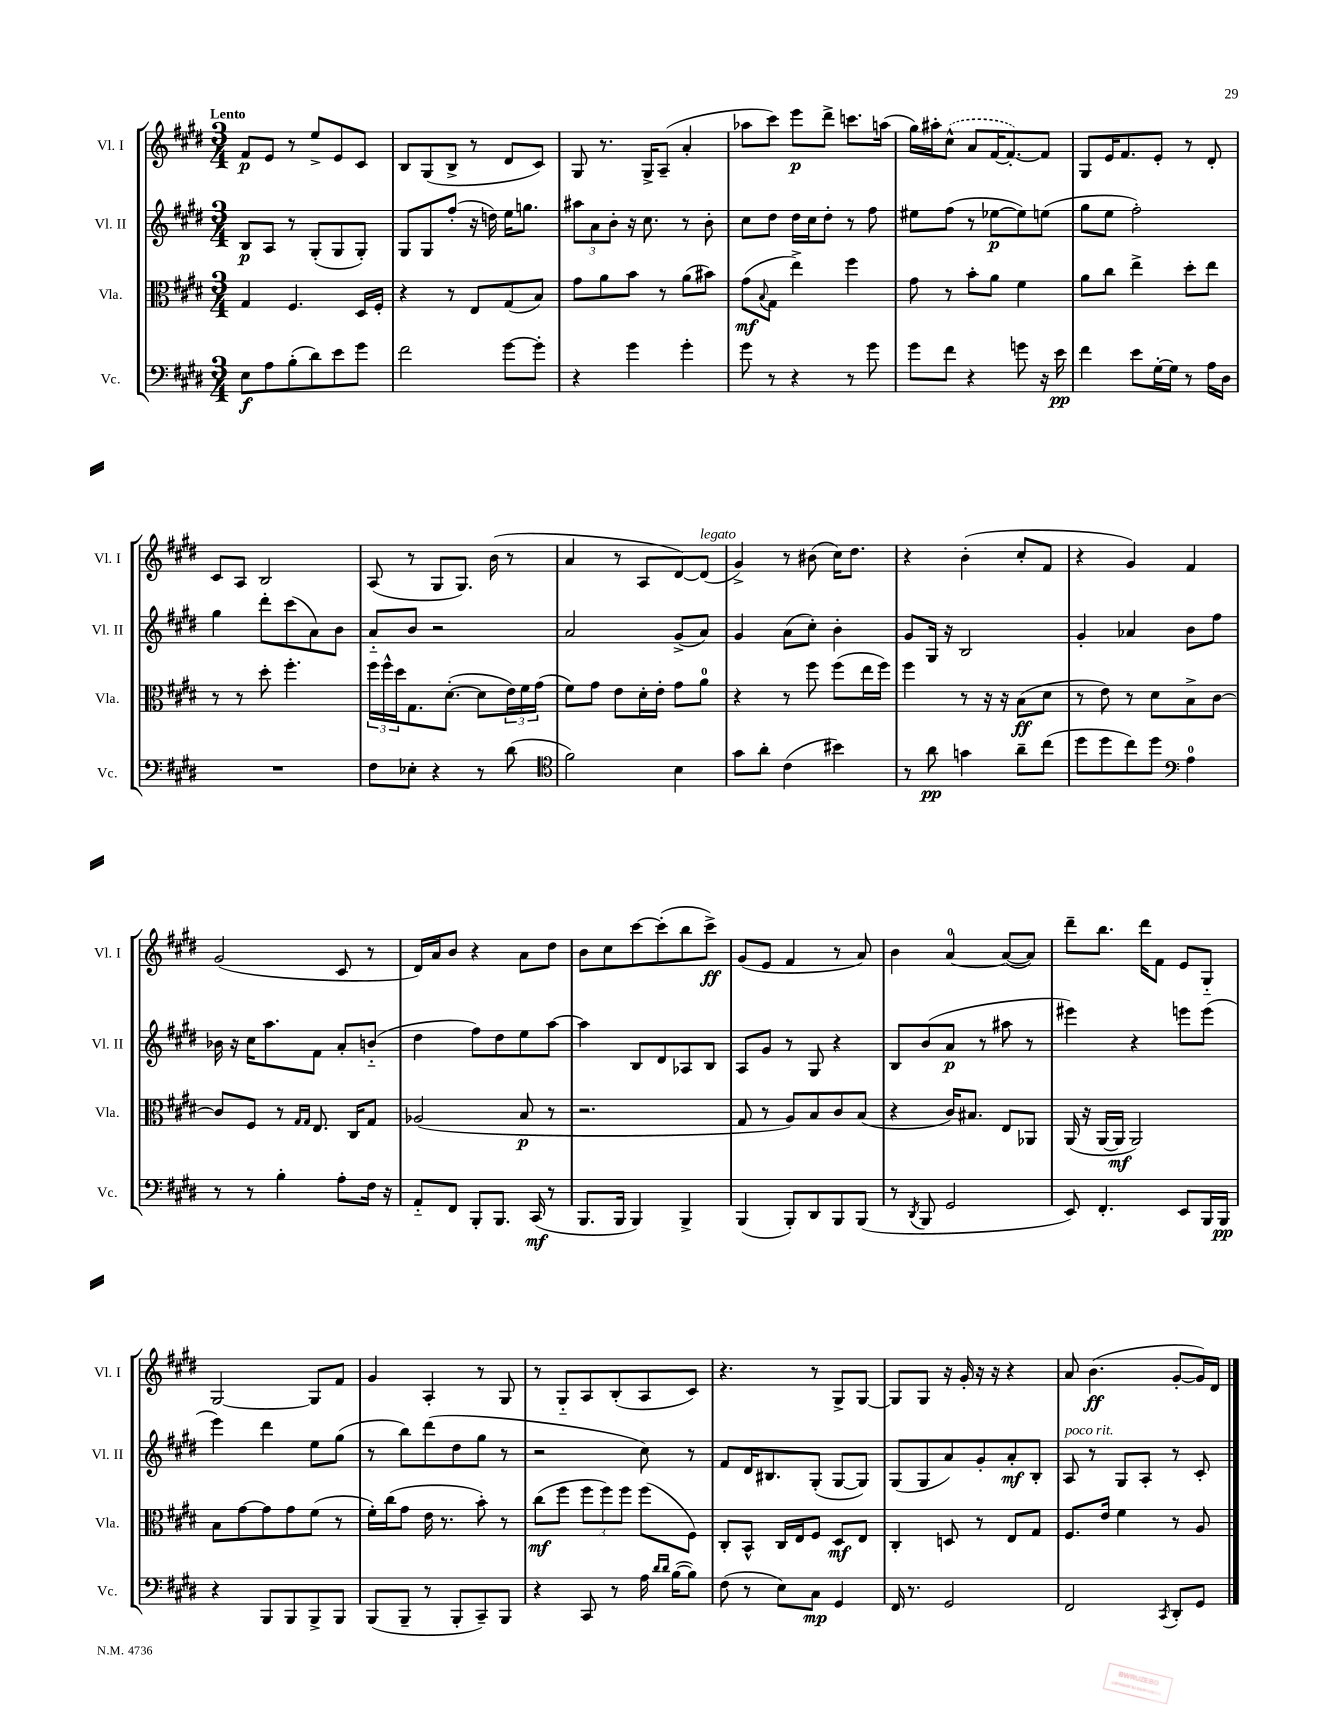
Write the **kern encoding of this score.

**kern	**kern	**kern	**kern
*staff4	*staff3	*staff2	*staff1
*clefF4	*clefC3	*clefG2	*clefG2
*k[f#c#g#d#]	*k[f#c#g#d#]	*k[f#c#g#d#]	*k[f#c#g#d#]
*M3/4	*M3/4	*M3/4	*M3/4
8E	4G#	8B	8f#
8A	.	8A	8e
(8B'	4.F#	8r	8r
8d#)	.	(8G#'	8ee^
8e	.	8G#	8e
8g#	16D#	8G#')	8c#
.	16F#'	.	.
=	=	=	=
2f#	4r	8G#	8B
.	.	8G#	(8G#
.	8r	(8ff#'	8B^
.	8E	16r	8r
.	.	16dd)	.
[8g#	(8G#	16ee	8d#
.	.	8.gg	.
8g#']	8B)	.	8c#)
=	=	=	=
4r	8g#	12aa#	8G#
.	.	12a	.
.	8a	.	8.r
.	.	12b'	.
4g#	8b	16r	.
.	.	8.cc#	16G#^
.	8r	.	(8A~
4g#'	(8a	8r	4a'
.	8b#)	8b'	.
=	=	=	=
8g#	(8g#	8cc#	8aa-
.	8qqB	.	.
8r	8G#	8dd#	8ccc#)
4r	4ee^)	16dd#	8eee
.	.	16cc#	.
.	.	8dd#'	8ddd#^
8r	4ff#	8r	8.ccc
8g#	.	8ff#	.
.	.	.	(16aa
=	=	=	=
8g#	8g#	8ee#	16gg#)
.	.	.	16aa#'
8f#	8r	(8ff#	(8cc#^^
4r	8b'	8r	8a
.	8a	[8ee-	[16f#
.	.	.	8.f#'_)
8g	4f#	8ee-])	.
16r	.	(8ee	8f#]
16e	.	.	.
=	=	=	=
4f#	8a	8gg#	8G#
.	8cc#	8ee	16e
.	.	.	8.f#
8e	4ee^	2ff#')	.
[16G#'	.	.	8e'
16G#]	.	.	.
8r	8dd#'	.	8r
16A	8ee	.	8d#'
16D#	.	.	.
=	=	=	=
2.r	8r	4gg#	8c#
.	8r	.	8A
.	8dd#'	8ddd#'	2B
.	4.ff#'	(8ccc#	.
.	.	8a)	.
.	.	8b	.
=	=	=	=
8F#	24ff#	8a'~	(8A
.	24ff#^^	.	.
.	24dd#	.	.
8E-'	8.G#	8b	8r
4r	.	2r	8G#
.	([8.d#'	.	.
.	.	.	8.G#)
8r	8d#]	.	.
.	.	.	(16b
(8d#	24e)	.	8r
.	24f#	.	.
.	(24g#	.	.
=	=	=	=
*clefC4	*	*	*
2f#)	8f#)	2a	4a
.	8g#	.	.
.	8e	.	8r
.	16d#'	.	8A
.	16e'	.	.
4B	8g#	(8g#^	[8d#)
.	8a	8a)	(8d#]
=	=	=	=
8g#	4r	4g#	4g#^)
8a'	.	.	.
(4c#	8r	(8a	8r
.	8ff#	8cc#')	(8b#
4b#)	(8ff#	4b'	16cc#)
.	.	.	8.dd#
.	16ee	.	.
.	16ff#)	.	.
=	=	=	=
8r	4ff#	8g#	4r
8a	.	16G#	.
.	.	16r	.
4g	8r	2B	(4b'
.	16r	.	.
.	16r	.	.
8a~	(8B	.	8cc#'
(8cc#	8d#	.	8f#
=	=	=	=
8dd#	8r	4g#'	4r
8dd#	8e)	.	.
8cc#)	8r	4a-	4g#)
8dd#	8d#	.	.
*clefF4	*	*	*
4A	8B^	8b	4f#
.	[8c#	8ff#	.
=	=	=	=
8r	8c#]	16b-	(2g#
.	.	16r	.
8r	8F#	16cc#	.
.	.	8.aa	.
4B'	8r	.	.
.	16qqG#	.	.
.	16qqG#	.	.
.	8.E	8f#	.
8A'	.	8a'	8c#
.	16C#	.	.
16F#	8G#	(8b'~	8r
16r	.	.	.
=	=	=	=
8AA'~	(2A-	4dd#	16d#)
.	.	.	16a
8FF#	.	.	8b
8BBB'	.	8ff#)	4r
8.BBB	.	8dd#	.
.	8B	8ee	8a
(16CC#	.	.	.
8r	8r	[8aa	8dd#
=	=	=	=
8.BBB	2.r	4aa]	8b
.	.	.	8cc#
16BBB	.	.	.
4BBB)	.	8B	[8ccc#
.	.	8d#	(8ccc#']
4BBB^	.	8A-	8bb
.	.	8B	8ccc#^)
=	=	=	=
(4BBB	8G#	8A	(8g#
.	8r	8g#	8e
8BBB')	8A)	8r	4f#
8DD#	8B	8G#	.
8BBB	8c#	4r	8r
(8BBB	(8B	.	8a)
=	=	=	=
8r	4r	8B	4b
8qDD#	.	.	.
8BBB	.	(8b	.
2GG#	16c#)	8a	[4a
.	8.B#	.	.
.	.	8r	.
.	8E	8aa#	(8a_
.	8AA-	8r	8a])
=	=	=	=
8EE)	(16AA	4eee#)	8ddd#~
.	16r	.	.
4.FF#'	[16AA	.	8.bb
.	16AA]	.	.
.	2AA)	4r	.
.	.	.	16ddd#
.	.	.	8f#
8EE	.	8eee	8e
16BBB	.	(8eee	8G#'~
16BBB	.	.	.
=	=	=	=
4r	8B	4eee)	[2G#
.	[8g#	.	.
8BBB	8g#]	4ddd#	.
8BBB	8g#	.	.
8BBB^	(8f#	8ee	8G#]
8BBB	8r	(8gg#	8f#
=	=	=	=
(8BBB	16f#')	8r	4g#
.	(16cc#	.	.
8BBB~	8g#	8bb)	.
8r	16e	(8ddd#	4A'
.	8.r	.	.
8BBB'	.	8dd#	.
8CC#~)	8b')	8gg#	8r
8BBB	8r	8r	8G#
=	=	=	=
4r	(8cc#	2r	8r
.	8ff#	.	8G#'~
8CC#	12ff#	.	8A
.	12ff#)	.	.
8r	.	.	(8B'
.	12ff#	.	.
16A	(8ff#	8cc#)	8A
16qqd#	.	.	.
16qqd#	.	.	.
([16B	.	.	.
8B])	8F#)	8r	8c#)
=	=	=	=
(8F#	8C#'	8f#	4.r
8r	8BB^^	16d#	.
.	.	8.B#	.
8E)	16C#	.	.
.	16E	.	.
8C#	8F#	(8G#'	8r
4GG#	8D#	[8G#	8G#^
.	8E	8G#])	[8G#
=	=	=	=
16FF#	4C#'	(8G#	8G#]
8.r	.	.	.
.	.	8G#	8G#
2GG#	8D	8a)	16r
.	.	.	16g#'
.	8r	8g#'	16r
.	.	.	16r
.	8E	8a'	4r
.	8G#	8B'	.
=	=	=	=
2FF#	8.F#	8A	8a
.	.	8r	(4.b
.	16e	.	.
.	4f#	8G#	.
.	.	8A'	.
8qCC#	.	.	.
8DD#'	8r	8r	[8g#'
8GG#	8A	8c#'	16g#])
.	.	.	16d#
==	==	==	==
*-	*-	*-	*-
